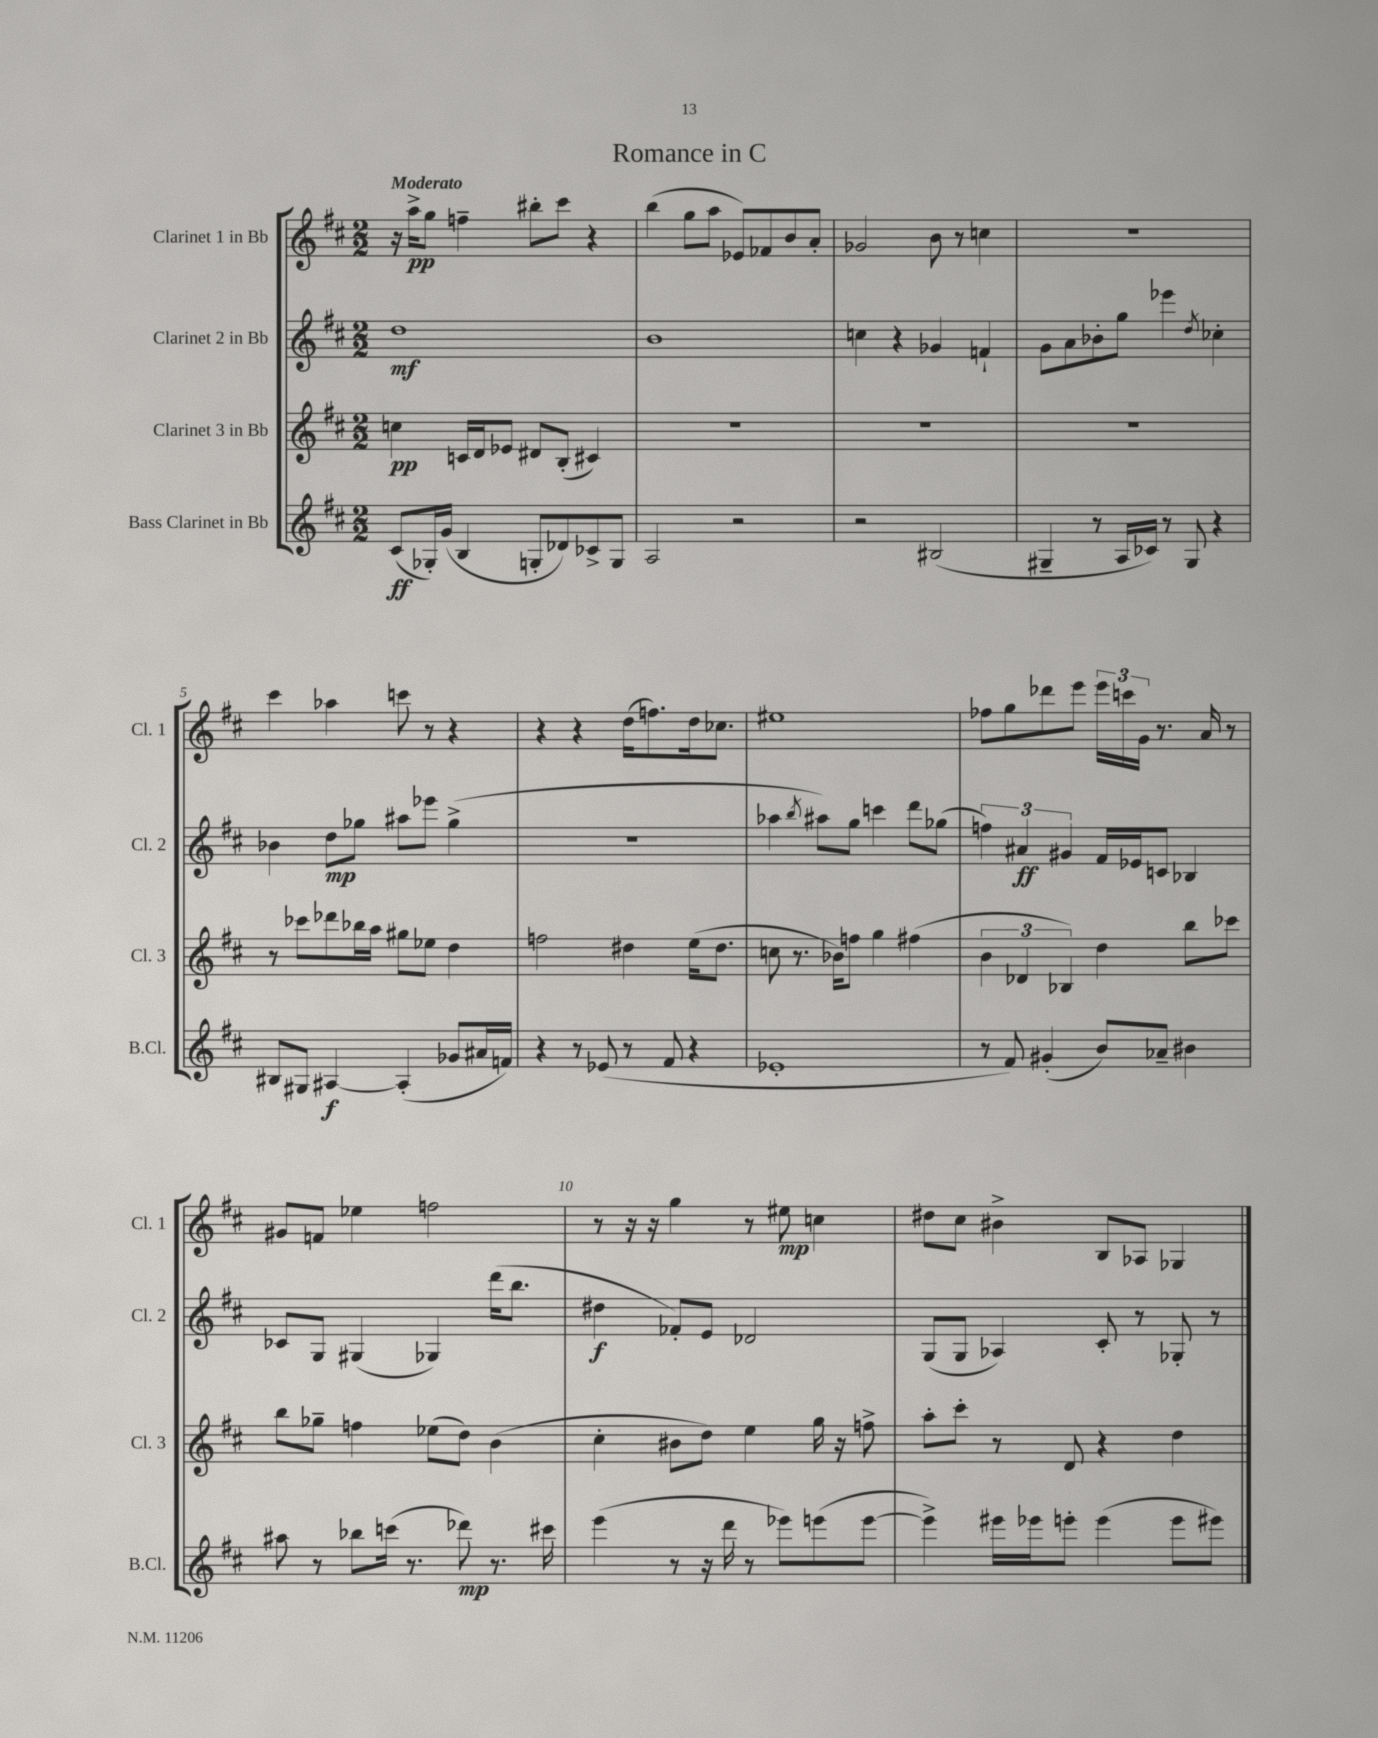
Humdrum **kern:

**kern	**dynam	**kern	**dynam	**kern	**dynam	**kern	**dynam
*part4	*part4	*part3	*part3	*part2	*part2	*part1	*part1
*staff4	*staff4	*staff3	*staff3	*staff2	*staff2	*staff1	*staff1
*I"Bass Clarinet in Bb	*	*I"Clarinet 3 in Bb	*	*I"Clarinet 2 in Bb	*	*I"Clarinet 1 in Bb	*
*I'B.Cl.	*	*I'Cl. 3	*	*I'Cl. 2	*	*I'Cl. 1	*
*clefG2	*	*clefG2	*	*clefG2	*	*clefG2	*
*k[f#c#]	*	*k[f#c#]	*	*k[f#c#]	*	*k[f#c#]	*
*M2/2	*	*M2/2	*	*M2/2	*	*M2/2	*
=1	=1	=1	=1	=1	=1	=1	=1
!	!	!	!	!	!	!LO:TX:a:B:t=Moderato	!
(8c#/L	ff	4ccn\	pp	1dd	mf	16r	.
.	.	.	.	.	.	16aa^\KL	pp
16G-X'/L)	.	.	.	.	.	8gg\J	.
(16g/JJ	.	.	.	.	.	.	.
4B/	.	16cn/LL	.	.	.	4ffn~\	.
.	.	16d/J	.	.	.	.	.
.	.	8e-X/J	.	.	.	.	.
8Gn'/L	.	8d#X/L	.	.	.	8bb#X'\L	.
8d-X/)	.	(8B'/J	.	.	.	8ccc#\J	.
8c-X^/	.	4c#X/)	.	.	.	4r	.
8G/J	.	.	.	.	.	.	.
=2	=2	=2	=2	=2	=2	=2	=2
2A/	.	1r	.	1b	.	(4bb\	.
.	.	.	.	.	.	8gg\L	.
.	.	.	.	.	.	8aa\J	.
2r	.	.	.	.	.	8e-X/L)	.
.	.	.	.	.	.	8f-X/	.
.	.	.	.	.	.	8b/	.
.	.	.	.	.	.	8a'/J	.
=3	=3	=3	=3	=3	=3	=3	=3
2r	.	1r	.	4ccn\	.	2g-X/	.
.	.	.	.	4r	.	.	.
(2B#X/	.	.	.	4g-X/	.	8b\	.
.	.	.	.	.	.	8r	.
.	.	.	.	4fn`/	.	4ccn\	.
=4	=4	=4	=4	=4	=4	=4	=4
4G#X~/	.	1r	.	8g\L	.	1r	.
.	.	.	.	8a\	.	.	.
8r	.	.	.	8b-X'\	.	.	.
16A/LL	.	.	.	8gg\J	.	.	.
16c-X/JJ)	.	.	.	.	.	.	.
8r	.	.	.	4eee-X\	.	.	.
8G#/	.	.	.	.	.	.	.
.	.	.	.	8qdd/	.	.	.
4r	.	.	.	4cc-X'\	.	.	.
!!LO:LB:g=z
=5	=5	=5	=5	=5	=5	=5	=5
8B#X/L	.	8r	.	4b-X\	.	4ccc#\	.
8G#X/J	.	8ccc-X\L	.	.	.	.	.
[4A#X/	f	8ddd-X\	.	8dd\L	mp	4aa-X\	.
.	.	16bb-X\L	.	8gg-X\J	.	.	.
.	.	16aa\JJ	.	.	.	.	.
(4A#'/]	.	8gg#X\L	.	8aa#X\L	.	8cccn\	.
.	.	8ee-X\J	.	8eee-X\J	.	8r	.
8g-X/L	.	4dd\	.	(4gg-^\	.	4r	.
16a#X/L	.	.	.	.	.	.	.
16fn/JJ)	.	.	.	.	.	.	.
=6	=6	=6	=6	=6	=6	=6	=6
4r	.	2ffn\	.	1r	.	4r	.
8r	.	.	.	.	.	4r	.
(8e-X/	.	.	.	.	.	.	.
8r	.	4dd#X\	.	.	.	(16dd\KL	.
.	.	.	.	.	.	8.ffn\)	.
8f#/	.	.	.	.	.	.	.
4r	.	(16ee\KL	.	.	.	16dd\k	.
.	.	8.dd#\J	.	.	.	8.cc-X\J	.
=7	=7	=7	=7	=7	=7	=7	=7
1e-X'	.	8ccn\	.	4aa-X\	.	1ee#X	.
.	.	8.r	.	.	.	.	.
.	.	.	.	8qbb/	.	.	.
.	.	.	.	8aa#X\L)	.	.	.
.	.	16b-X\KL)	.	.	.	.	.
.	.	8ffn\J	.	8gg\J	.	.	.
.	.	4gg\	.	4cccn\	.	.	.
.	.	(4ff#X\	.	8ddd\L	.	.	.
.	.	.	.	(8gg-X\J	.	.	.
=8	=8	=8	=8	=8	=8	=8	=8
8r	.	6b\	.	6ffn\)	.	8ff-X\L	.
8f#/)	.	.	.	.	.	8gg\	.
.	.	6d-X/	.	6a#X/	ff	.	.
(4g#X'/	.	.	.	.	.	8ddd-X\	.
.	.	6B-X/)	.	6g#X/	.	.	.
.	.	.	.	.	.	8eee\J	.
8b/L)	.	4dd\	.	16f#/LL	.	24eee\LL	.
.	.	.	.	.	.	24cccn\	.
.	.	.	.	16e-X/J	.	.	.
.	.	.	.	.	.	24g\JJ	.
8a-X~/J	.	.	.	8cn/J	.	8.r	.
4b#X\	.	8bb\L	.	4B-X/	.	.	.
.	.	.	.	.	.	16a/	.
.	.	8ccc-X\J	.	.	.	8r	.
!!LO:LB:g=z
=9	=9	=9	=9	=9	=9	=9	=9
8aa#X\	.	8bb\L	.	8c-X/L	.	8g#X/L	.
8r	.	8gg-X~\J	.	8G/J	.	8fn/J	.
8bb-X\L	.	4ffn\	.	(4G#X/	.	4ee-X\	.
(16cccn\Jk	.	.	.	.	.	.	.
8.r	.	.	.	.	.	.	.
.	.	(8ee-X\L	.	4G-X/)	.	2ffn\	.
8ddd-X\)	mp	8dd\J)	.	.	.	.	.
8.r	.	(4b\	.	(16ddd\KL	.	.	.
.	.	.	.	8.bb\J	.	.	.
16ccc#X\	.	.	.	.	.	.	.
=10	=10	=10	=10	=10	=10	=10	=10
(4eee\	.	4cc#'\	.	4dd#X\	f	8r	.
.	.	.	.	.	.	16r	.
.	.	.	.	.	.	16r	.
8r	.	8b#X\L	.	8f-X'/L)	.	4gg\	.
16r	.	8dd\J)	.	8e/J	.	.	.
16ddd\	.	.	.	.	.	.	.
8r	.	4ee\	.	2d-X/	.	8r	.
8eee-X\L)	.	.	.	.	.	8ee#X\	mp
(8eeen\	.	16gg\	.	.	.	4ccn\	.
.	.	16r	.	.	.	.	.
[8eee\J	.	8ffn^\	.	.	.	.	.
=11	=11	=11	=11	=11	=11	=11	=11
4eee^\])	.	8aa'\L	.	(8G/L	.	8dd#X\L	.
.	.	8ccc#'\J	.	8G/J	.	8cc#\J	.
16eee#X\LL	.	8r	.	4A-X/)	.	4b#X^\	.
16eee-X\J	.	.	.	.	.	.	.
8eeen'\J	.	8d/	.	.	.	.	.
(4eee\	.	4r	.	8c#'/	.	8B/L	.
.	.	.	.	8r	.	8A-X/J	.
8eee\L	.	4dd\	.	8G-X'/	.	4G-X/	.
8eee#X\J)	.	.	.	8r	.	.	.
==	==	==	==	==	==	==	==
*-	*-	*-	*-	*-	*-	*-	*-
